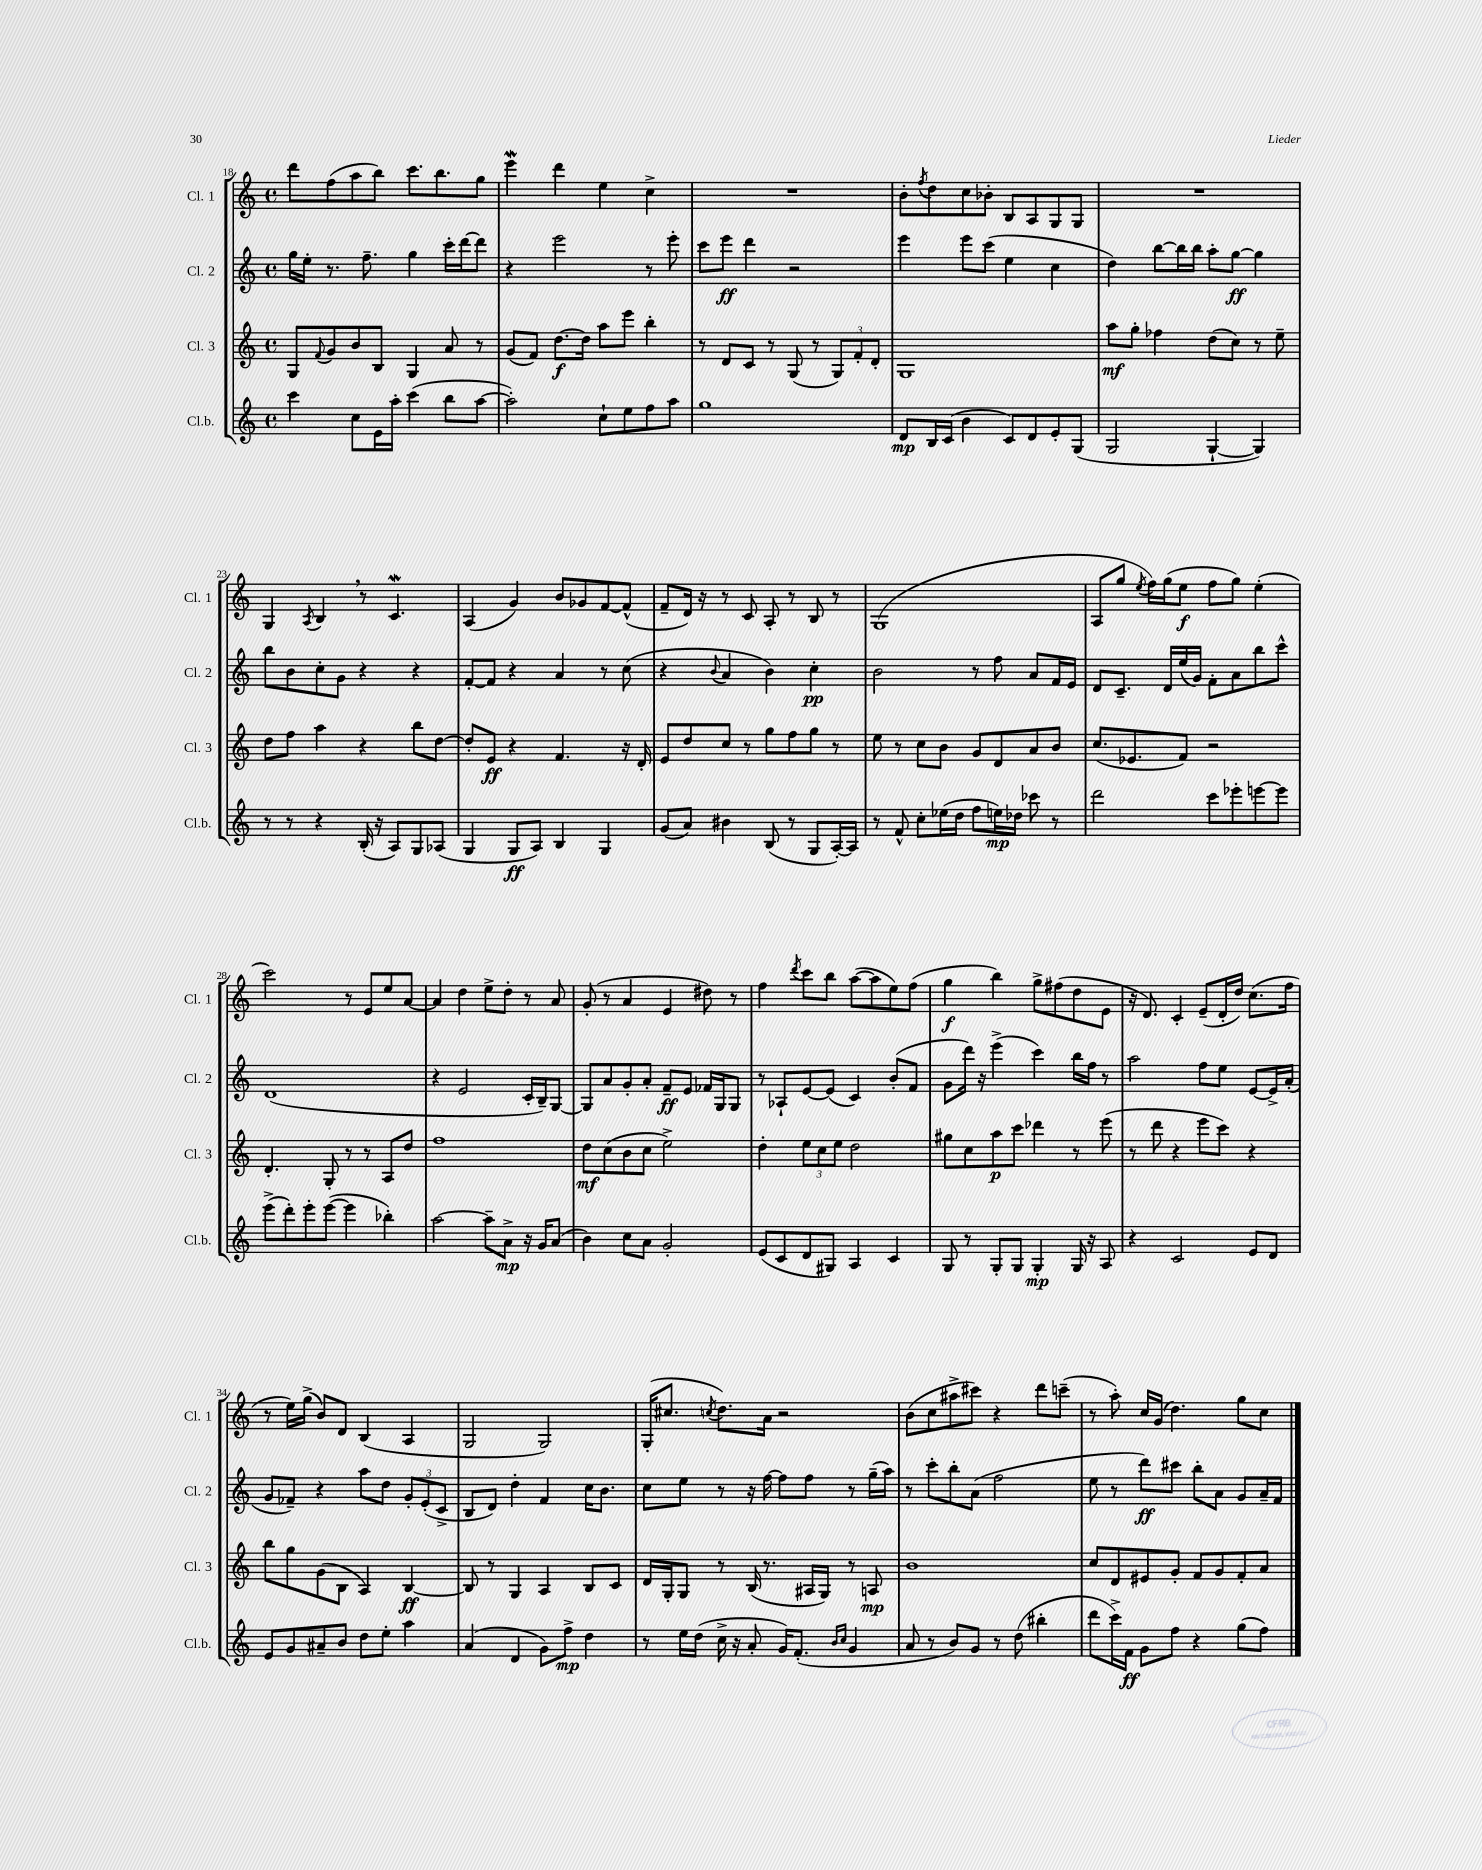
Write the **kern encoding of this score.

**kern	**kern	**kern	**kern
*staff4	*staff3	*staff2	*staff1
*clefG2	*clefG2	*clefG2	*clefG2
*k[]	*k[]	*k[]	*k[]
*M4/4	*M4/4	*M4/4	*M4/4
*met(c)	*met(c)	*met(c)	*met(c)
4ccc	8G	16gg	8ddd
.	.	16ee'	.
.	8qqf	.	.
.	8g	8.r	(8ff
8cc	8b	.	8aa
.	.	8.ff~	.
16e	8B	.	8bb)
16aa'	.	.	.
(4ccc	4G	4gg	8.ccc
.	.	.	8.bb
8bb	8a	16ccc'	.
.	.	[16ddd	.
[8aa	8r	8ddd]	8gg
=	=	=	=
2aa'])	(8g	4r	4eee
.	8f)	.	.
.	[8.dd	2eee	4ddd
.	16dd]	.	.
8cc`	8aa	.	4ee
8ee	8eee	.	.
8ff	4bb'	8r	4cc^
8aa	.	8eee'	.
=	=	=	=
1gg	8r	8ccc	1r
.	8d	8eee	.
.	8c	4ddd	.
.	8r	.	.
.	(8G	2r	.
.	8r	.	.
.	12G)	.	.
.	12f'	.	.
.	12d'	.	.
=	=	=	=
8d	1G	4eee	8b'
.	.	.	8qff
16B	.	.	8dd
(16c	.	.	.
4b	.	8eee	8cc
.	.	(8ccc	8b-'
8c)	.	4ee	8B
8d	.	.	8A
8e'	.	4cc	8G
(8G	.	.	8G
=	=	=	=
2G	8aa	4dd)	1r
.	8gg'	.	.
.	4ff-	[8bb	.
.	.	16bb]	.
.	.	16bb	.
[4G`	(8dd	8aa'	.
.	8cc)	[8gg	.
4G])	8r	4gg]	.
.	8ee~	.	.
=	=	=	=
8r	8dd	8bb	4G
8r	8ff	8b	.
.	.	.	8qA
4r	4aa	8cc'	4B
.	.	8g	.
(16B'	4r	4r	8r
16r	.	.	.
8A)	.	.	4.c
8G	8bb	4r	.
(8A-	[8dd	.	.
=	=	=	=
4G	8dd']	[8f'	(4A
.	8e	8f]	.
8G	4r	4r	4g)
8A)	.	.	.
4B	4.f	4a	8b
.	.	.	8g-
4G	.	8r	[8f
.	16r	(8cc	(8f^^]
.	16d'	.	.
=	=	=	=
(8g	8e	4r	8f~
8a)	8dd	.	16d)
.	.	.	16r
.	.	8qqb	.
4b#	8cc	4a	8r
.	8r	.	8c
(8B	8gg	4b)	8A'
8r	8ff	.	8r
8G	8gg	4cc'	8B
[16A')	8r	.	8r
16A]	.	.	.
=	=	=	=
8r	8ee	2b	(1G
8f^^	8r	.	.
8cc'	8cc	.	.
(16ee-	8b	.	.
16dd	.	.	.
8ff	8g	8r	.
16ee)	8d	8ff	.
16dd-	.	.	.
8ccc-	8a	8a	.
8r	8b	16f	.
.	.	16e	.
=	=	=	=
2ddd	(8.cc	8d	8A
.	.	8.c~	8gg
.	8.e-	.	.
.	.	.	8qee
.	.	.	16ff)
.	.	16d	(16gg
.	8f)	(16ee	8ee
.	.	16g)	.
8ccc	2r	8f'	8ff
8eee-'	.	8a	8gg)
[8eee	.	8bb	(4ee'
8eee]	.	8ccc^^	.
=	=	=	=
(8eee^	4.d'	(1d	2ccc)
8ddd')	.	.	.
8eee'	.	.	.
([8eee	8G'	.	.
4eee]	8r	.	8r
.	8r	.	8e
4bb-')	8A	.	8ee
.	8dd	.	[8a
=	=	=	=
[2aa	1ff	4r	4a]
.	.	2e	4dd
8aa~]	.	.	8ee^
8a^	.	.	8dd'
16r	.	16c'	8r
16g	.	16B~)	.
(8a	.	[8G	8a
=	=	=	=
4b)	8dd	8G]	(8g'
.	(8cc	8a	8r
8cc	8b	8g'	4a
8a	8cc	8a'	.
2g'	2ee^)	8f~	4e
.	.	8e	.
.	.	16f-	8dd#)
.	.	16G	.
.	.	8G	8r
=	=	=	=
(8e	4dd'	8r	4ff
8c	.	8A-`	.
.	.	.	8qddd
8d	12ee	[8e	8ccc
.	12cc	.	.
8G#)	.	(8e]	8bb
.	12ee	.	.
4A	2dd	4c)	([8aa
.	.	.	8aa]
4c	.	(8b'	8ee)
.	.	8f	(8ff
=	=	=	=
8G	8gg#	8g	4gg
8r	8cc	16ddd)	.
.	.	16r	.
8G'	8aa	(4eee^	4bb)
8G	8ccc	.	.
4G'	4ddd-	4ccc)	8gg^
.	.	.	(8ff#
16G	8r	16bb	8dd
16r	.	16ff	.
8A	(8eee	8r	8e
=	=	=	=
4r	8r	2aa	16r
.	.	.	8.d)
.	8ddd	.	.
2c	4r	.	4c'
.	8eee	8ff	(8e~
.	8ccc)	8ee	16d'
.	.	.	16dd)
8e	4r	[8e	(8.cc
8d	.	16e^]	.
.	.	(16a'	16ff
=	=	=	=
8e	8bb	8g	8r
8g	8gg	8f-~)	16ee)
.	.	.	(16gg^
8a#~	(8g	4r	8b)
8b	8B	.	8d
8dd	4A)	8aa	(4B
8ee'	.	8dd	.
4aa	[4B	12g'	4A
.	.	(12e'	.
.	.	12c^	.
=	=	=	=
(4a	8B]	8B	2G
.	8r	8d)	.
4d	4G	4dd'	.
8g)	4A	4f	2G)
8ff^	.	.	.
4dd	8B	16cc	.
.	.	8.b	.
.	8c	.	.
=	=	=	=
8r	16d	8cc	(16G'
.	16G'	.	8.cc#
16ee	8G	8ee	.
(16dd	.	.	.
.	.	.	8qcc
16cc^	8r	8r	8.dd)
16r	.	.	.
8a'	(16B	16r	.
.	8.r	[16ff	16a
16g)	.	8ff]	2r
(8.f'	.	.	.
.	16A#	8ff	.
.	16G)	.	.
16qqb	.	.	.
16qqcc	.	.	.
4g	8r	8r	.
.	8A	(16gg~	.
.	.	16aa)	.
=	=	=	=
8a	1b	8r	(8b
8r	.	8ccc'	8cc
8b)	.	8bb'	8aa#^
8g	.	(8a	8ccc#)
8r	.	2ff	4r
(8dd	.	.	.
4bb#'	.	.	8ddd
.	.	.	(8ccc~
=	=	=	=
8ddd	8cc	8ee	8r
16ccc^)	8d	8r	8aa')
16f	.	.	.
8g	8e#	8ddd)	16cc
.	.	.	(16g
8ff	8g'	8ccc#	4.dd)
4r	8f	8bb'	.
.	8g	8a	.
(8gg	8f'	8g	8gg
8ff)	8a	16a~	8cc
.	.	16f	.
==	==	==	==
*-	*-	*-	*-
